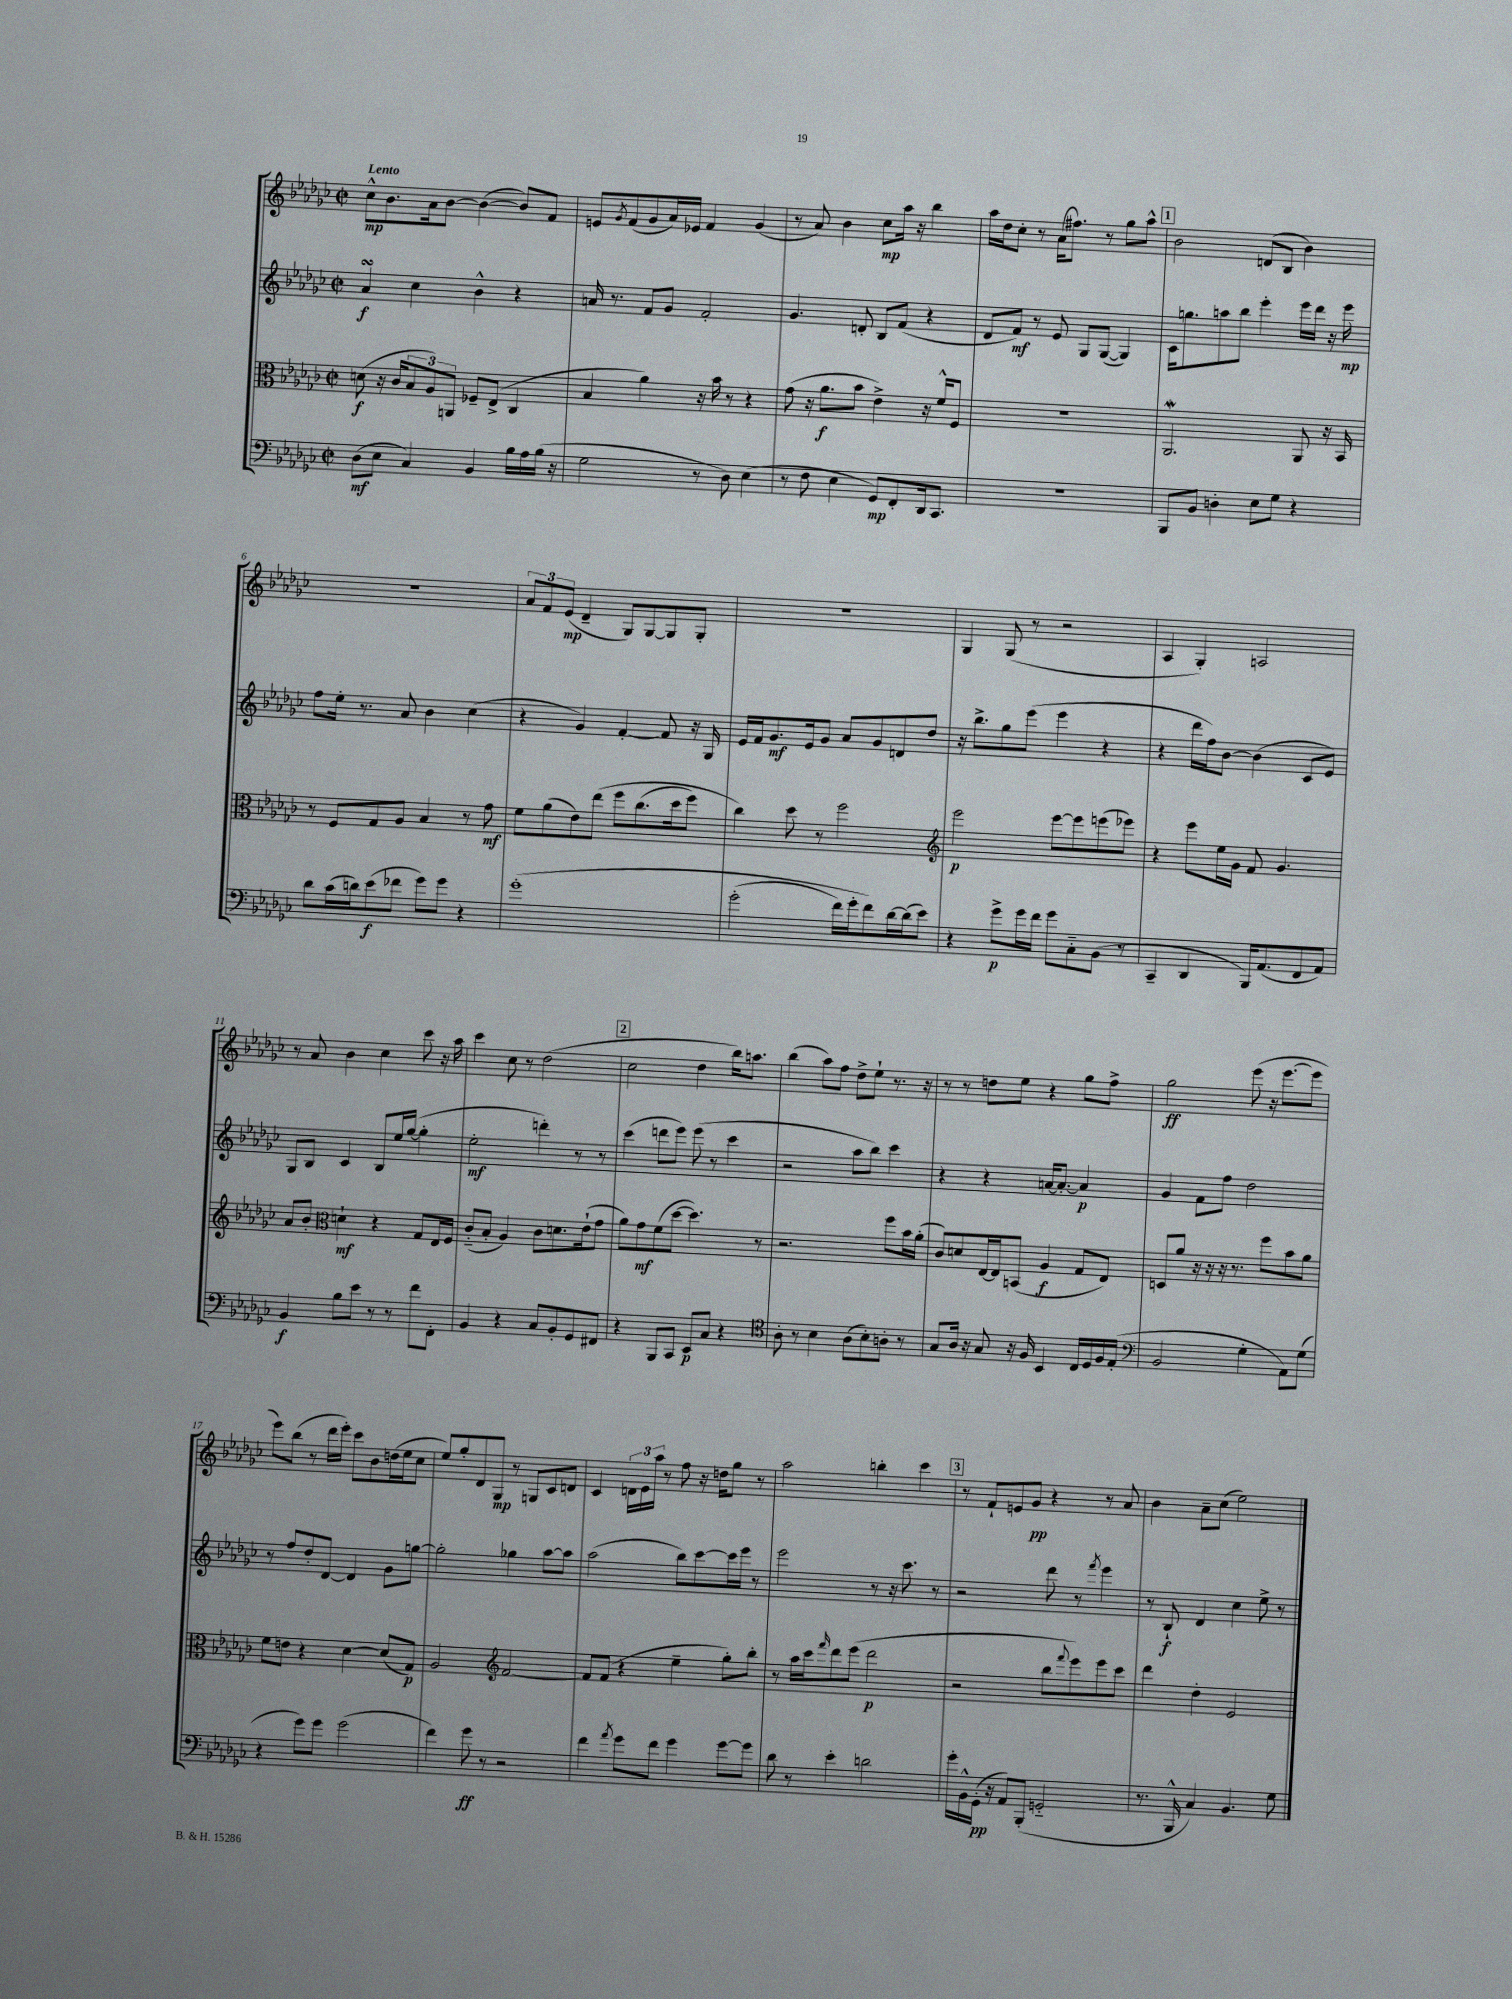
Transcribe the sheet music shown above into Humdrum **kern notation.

**kern	**kern	**kern	**kern
*staff4	*staff3	*staff2	*staff1
*clefF4	*clefC3	*clefG2	*clefG2
*k[b-e-a-d-g-c-]	*k[b-e-a-d-g-c-]	*k[b-e-a-d-g-c-]	*k[b-e-a-d-g-c-]
*M2/2	*M2/2	*M2/2	*M2/2
*met(c|)	*met(c|)	*met(c|)	*met(c|)
(8D-	(8d	4a-	8cc-^^
8E-	16r	.	8.b-
.	16c-	.	.
4C-)	12B-	4cc-	.
.	.	.	16a-
.	12A-)	.	.
.	.	.	[8b-
.	12AA	.	.
4BB-	8F-~	4b-^^	(4b-_
.	(8E-^	.	.
16B-	4C-	4r	8b-])
16A-	.	.	.
(16B-	.	.	8f
16r	.	.	.
=	=	=	=
2G-	4B-	16a	8e
.	.	8.r	.
.	.	.	8qg-
.	.	.	(8f
.	4a-)	8f	8g-
.	.	8g-	16a-)
.	.	.	16e-
8r	16r	2f'	4f
.	16b-	.	.
8D-)	8r	.	.
(4E-	4r	.	(4g-
=	=	=	=
8r	(8g-	4.g-	8r
8F	16r	.	8a-)
.	8.a-	.	.
4E-	.	.	4b-
.	8b-	8d'	.
8GG-)	4e-^)	8B-	8cc-
8FF'	.	(8f	16aa-
.	.	.	16r
16DD-	16r	4r	4bb-
8.CC-	16f^^	.	.
.	8F	.	.
=	=	=	=
1r	1r	8d-	16aa-
.	.	.	16dd-
.	.	8f)	8cc-'
.	.	8r	8r
.	.	8e-	(16a-
.	.	.	8.ff#)
.	.	8G-	.
.	.	([8G-	8r
.	.	4G-])	8gg-
.	.	.	8aa-^^
=	=	=	=
8BBB-	2.AA-	16c-	2b-
.	.	8.gg	.
8BB-	.	.	.
4D'	.	8aa	.
.	.	8bb-	.
8E-	.	4eee-'	(8d
8G-	.	.	8B-
4r	8AA-	16eee-	4b-)
.	.	16ddd-	.
.	16r	16r	.
.	16BB-	16eee-	.
=	=	=	=
8d-	8r	8ff	1r
(16c-	8F	16ee-'	.
16d)	.	8.r	.
(8e-	8G-	.	.
8f-	8A-	8a-	.
8g-)	4B-	4b-	.
8g-	.	.	.
4r	8r	(4cc-	.
.	8g-	.	.
=	=	=	=
&(1g-'	8f	4r	12a-
.	.	.	12f
.	(8a-	.	.
.	.	.	(12e-
.	8e-)	4g-)	4d-~
.	&(8ee-	.	.
.	8ff	[4f'	8G-)
.	(8.cc-	.	[8G-
.	.	8f]	8G-]
.	16dd-	.	.
.	8ff)	16r	8G-'
.	.	16G-	.
=	=	=	=
(2g-'	4cc-&)	16e-	1r
.	.	16f	.
.	.	8.g-	.
.	8dd-	.	.
.	.	16e-	.
.	8r	8g-	.
16f)	2ff	8a-	.
16g-'	.	.	.
8f&)	.	8g-	.
[16d-	.	8d	.
(16d-]	.	.	.
8e-)	.	8dd-	.
=	=	=	=
*	*clefG2	*	*
4r	2eee-	16r	4G-
.	.	8.bb-^	.
8g-^	.	8gg-	(8G-
16g-	.	(8eee-	8r
16f	.	.	.
8g-	[8eee-	4eee-	2r
8C-'~	8eee-]	.	.
(8BB-	(8eee	4r	.
8r	8eee-)	.	.
=	=	=	=
4CC-~	4r	4r	4A-
4DD-	8eee-	16ddd-	4G-')
.	.	16ff)	.
.	16ee-	[8b-	.
.	16g-	.	.
16BBB-)	8f	(4b-]	2A
(8.AA-	.	.	.
.	4.g-	.	.
8FF	.	8c-	.
8AA-)	.	8e-)	.
=	=	=	=
4BB-	8a-	8G-	8r
.	8b-'	8B-	8a-
*	*clefC3	*	*
8B-	4d`	4c-	4b-
8e-	.	.	.
8r	4r	8B-	4cc-
8r	.	16ee-	.
.	.	([16gg-	.
8f	8G-	4gg-']	8ccc-
8FF'	16E-	.	16r
.	16F	.	16aa-
=	=	=	=
4BB-	(8c-'~	2ee-'	4ccc-
.	8B-'	.	.
4r	4A-)	.	8cc-
.	.	.	8r
8C-	8c-	4ddd')	(2dd-
8BB-'	8.d	.	.
8GG-	.	8r	.
.	(16e-`	.	.
8FF#	8g-	8r	.
=	=	=	=
4r	8a-)	(4ccc-	2cc-
.	8g-	.	.
8BBB-	(8f	8ddd	.
8CC-	[8dd-	8eee-)	.
8EE-	4.dd-])	(8eee-	4dd-
8C-	.	8r	.
4r	.	4ccc-	16bb-)
.	.	.	8.aa
.	8r	.	.
=	=	=	=
*clefC4	*	*	*
8A-'	2.r	2r	(4bb-
8r	.	.	.
4B-	.	.	8aa-)
.	.	.	8ff
(8A-	.	8aa-	8dd-^
8B-')	.	8bb-)	8ee-`
8A'	8ff	4ccc-	8.r
8r	16b-	.	.
.	(16a-'	.	16r
=	=	=	=
8G-	8c-)	4r	8r
16A-	8d	.	8r
16r	.	.	.
8G-	[16E-	4r	8dd
.	16E-]	.	.
16r	(8BB	.	8ee-
16F	.	.	.
4BB-	4A-	[16a	4r
.	.	8.a'_	.
16C-	8G-	4a]	8gg-
16D-	.	.	.
16F	8E-)	.	8ff^
(16E-'	.	.	.
=	=	=	=
*clefF4	*	*	*
2BB-	8D	4g-	2gg-
.	8a-	.	.
.	16r	8f	.
.	16r	.	.
.	16r	8ff	.
.	8.r	.	.
4G-'	.	2dd-	(8eee-
.	8ff	.	16r
.	.	.	[8.eee-
8AA-)	8b-	.	.
(8G-	8a-	.	8eee-]
=	=	=	=
4r	8f	8r	8eee-)
.	8e	8ff	(8bb-
8g-)	4r	8dd-'	8r
8g-	.	[8d-	16ddd-
.	.	.	16eee-')
(2g-	[4d-	4d-]	8ccc-
.	.	.	8b-
.	(8d-]	8g-	(16dd
.	.	.	16ee-
.	8G-)	[8gg	8cc-
=	=	=	=
4f)	2A-	2gg']	8ee-)
.	.	.	8gg-'
8g-	.	.	8d-
8r	.	.	8G-
*	*clefG2	*	*
2r	[2f	4gg-	8r
.	.	.	8G
.	.	[8aa-	8c-
.	.	8aa-]	8d
=	=	=	=
4f	8f]	(2aa-	4c-
.	(8f	.	.
8qa-	.	.	.
8g-	4r	.	24d
.	.	.	24e-
.	.	.	24aa-
8f	.	.	8r
4g-	4ee-~	8bb-)	8ff
.	.	[8ccc-	16r
.	.	.	16dd
[8g-	8gg-')	16ccc-]	8gg-
.	.	16eee-	.
8g-]	8bb-'	8r	8r
=	=	=	=
8d-	8r	2eee-	2aa-
8r	16aa-	.	.
.	16ccc-	.	.
.	16qqfff	.	.
4e-'	8ddd-	.	.
.	(8eee-	.	.
2d	2ddd-	8r	4bb'
.	.	16r	.
.	.	8.ccc-	.
.	.	.	4ccc-
.	.	8r	.
=	=	=	=
16g-'	2r	2r	8r
16BB-^^	.	.	.
(16GG-'	.	.	8f`
16r	.	.	.
8AA-)	.	.	8e
(8BBB-'	.	.	8g-
2GG'~	8bb-	8ddd-	4r
.	8qqfff	.	.
.	8eee-)	8r	.
.	.	8qfff	.
.	8eee-	4eee-	8r
.	8ccc-	.	8a-
=	=	=	=
8.r	4ddd-	8r	4b-
.	.	8B-`	.
16BBB-^^	.	.	.
4C-)	4dd-'	4d-	8a-~
.	.	.	(8cc-
4.BB-	2e-	4cc-	2ee-)
.	.	8ee-^	.
8G-	.	8r	.
==	==	==	==
*-	*-	*-	*-
